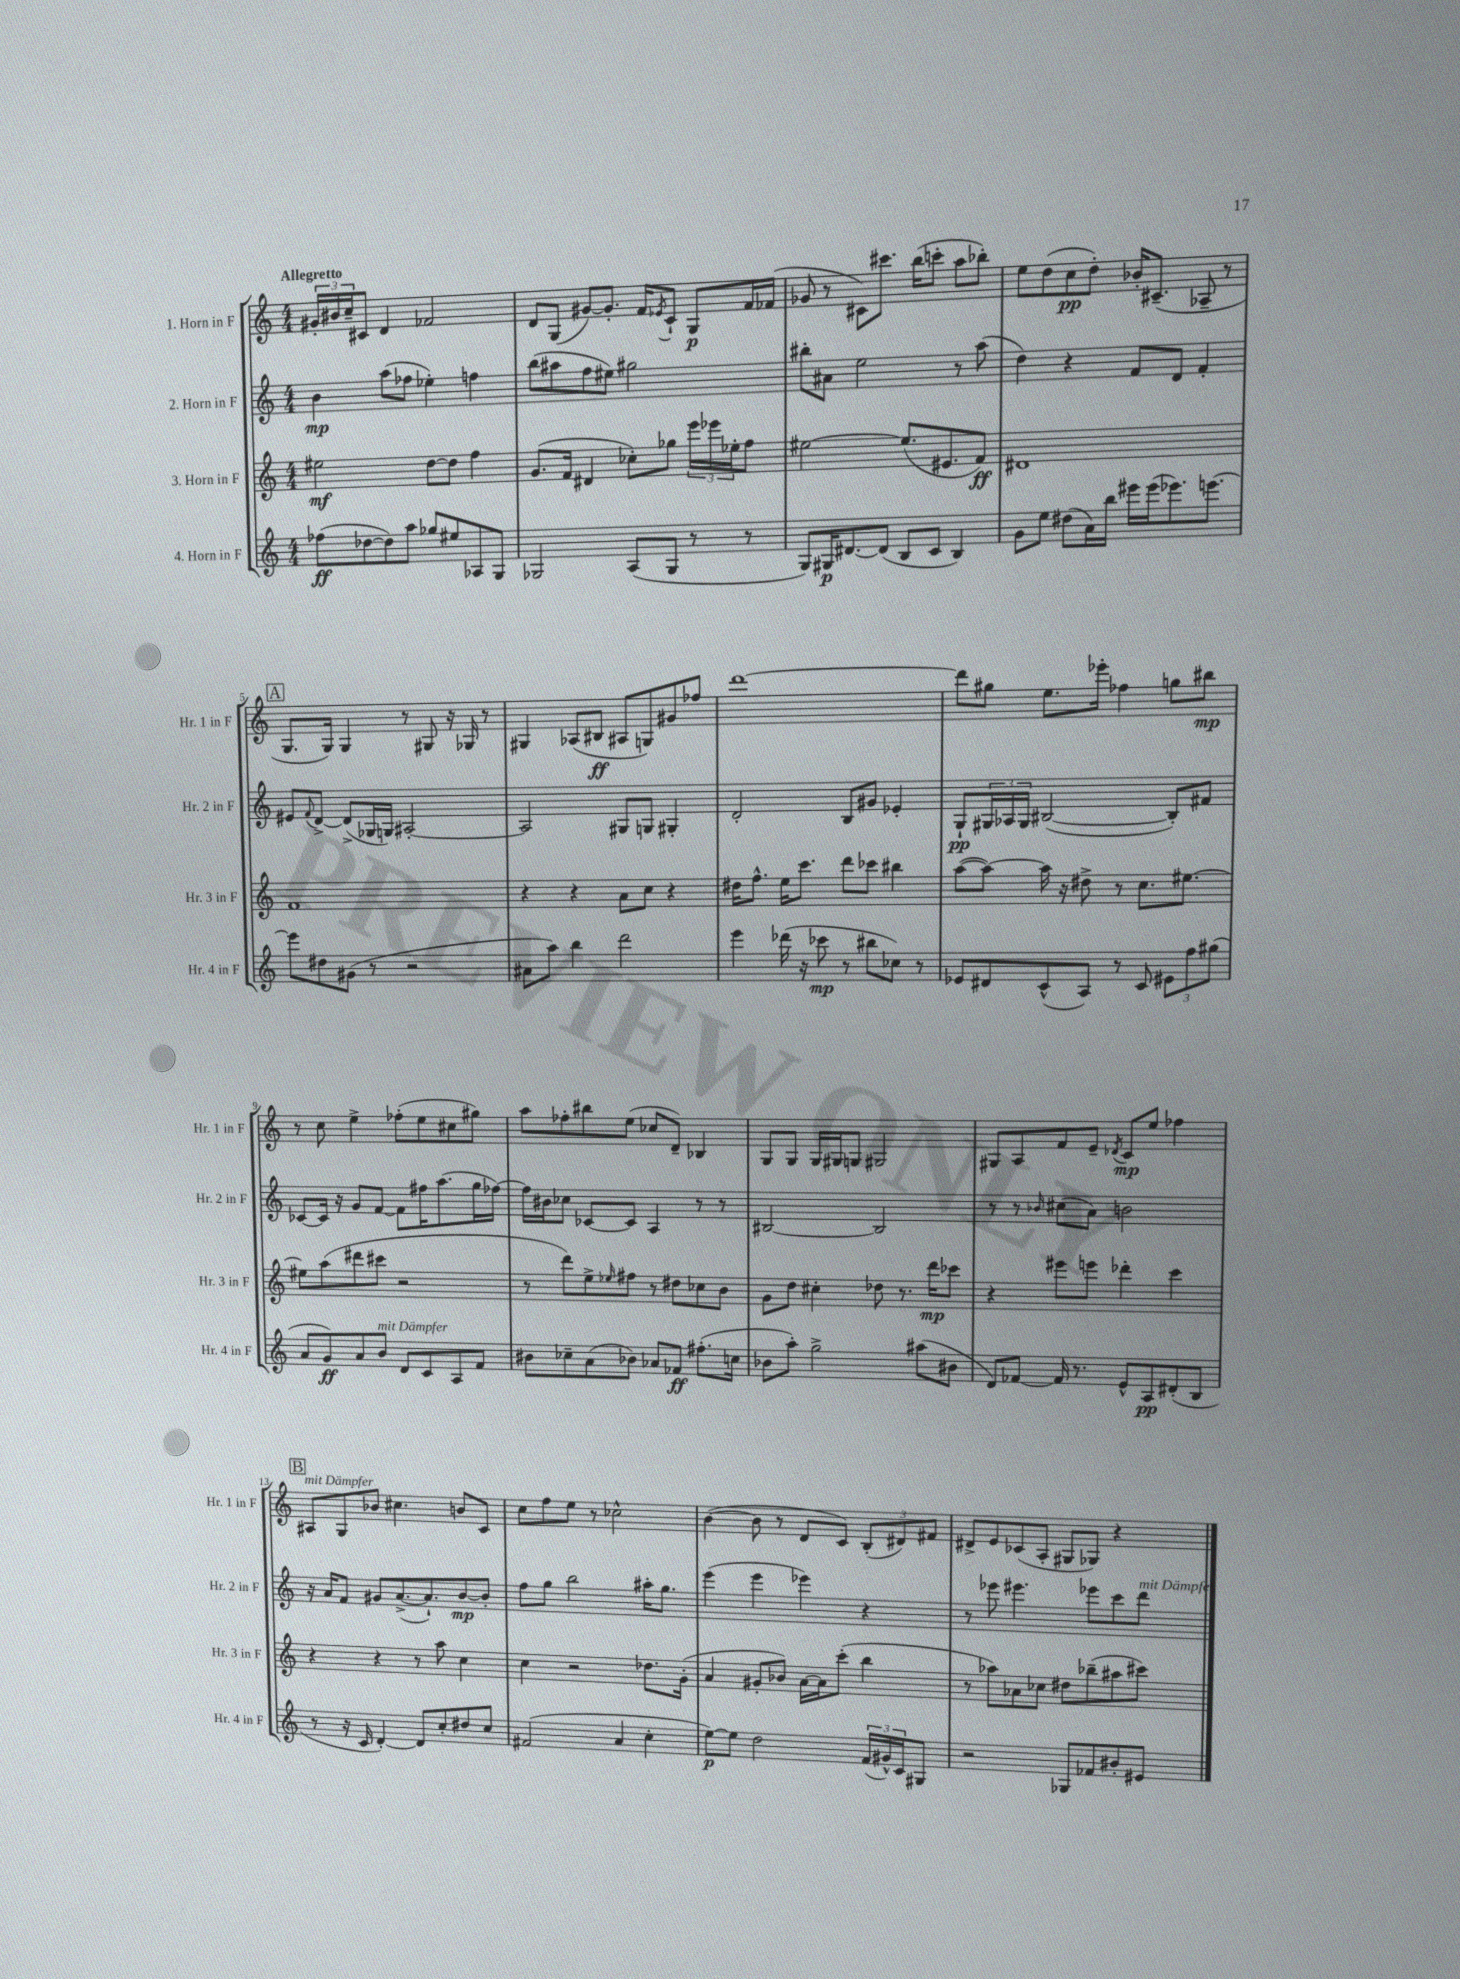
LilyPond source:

<<
\new StaffGroup <<
\new Staff = "s0" \with { instrumentName = "1. Horn in F" shortInstrumentName = "Hr. 1 in F" } {
    \clef treble \key c \major \numericTimeSignature \time 4/4 \tempo "Allegretto"
    \tuplet 3/2 { gis'16-. bis'16 c''16-- } cis'8 d'4 fes'2 |
    d'8 g8( gis'8~) gis'8.-. f'16 \acciaccatura { ees'8 } c'8-! g8\p f'16 fes'16( |
    ges'8 r8 cis'8) cis'''8. b''16( c'''8-. a''8 bes''8-.) |
    e''8 d''8( c''8\pp d''8-.) bes'16-. cis'8.--( aes8-- r8 |
    \mark \markup { \box "A" } g8. g16) g4 r8 gis8 r16 ges16 r8 |
    gis4 aes8( bis8\ff ais8 g8) gis'8 fes''8 |
    d'''1~ |
    d'''8 gis''8 e''8. ees'''16-. fes''4 g''8 bis''8\mp |
    r8 c''8 e''4-> fes''8-.( e''8 cis''8 gis''8) |
    a''8 fes''8-. bis''8 e''8( ces''8 d'8--) bes4 |
    g8 g8 g16 gis16 g8 gis2 |
    gis8 a8 f'8 e'8-- \acciaccatura { des'8 } c'8\mp e''8 fes''4 |
    \mark \markup { \box "B" } ais8^\markup { \italic "mit Dämpfer" } g8 bes'8 cis''4. b'8 c'8 |
    c''8 f''8 e''8 r8 ces''2-^ |
    b'4~( b'8 r8 d'8 c'8) \tuplet 3/2 { b8-.( dis'8) fis'8 } |
    dis'8-> e'8 ces'8( a8-. gis8 ges8) r4 \bar "|." |
}
\new Staff = "s1" \with { instrumentName = "2. Horn in F" shortInstrumentName = "Hr. 2 in F" } {
    \clef treble \key c \major \numericTimeSignature \time 4/4
    b'4\mp a''8( fes''8 ees''4-.) f''4 |
    b''8( ais''8 f''8 eis''8) gis''2 |
    bis''8-. ais'8 e''2 r8 a''8( |
    d''4) r4 f'8 d'8 f'4-. |
    \mark \markup { \box "A" } eis'8 \appoggiatura { f'8 } d'8~-> d'8->( ges16 g16) ais2~-. |
    ais2 gis8 g8 gis4-. |
    d'2-. b8 gis'8 ees'4-. |
    g8-!\pp \tuplet 3/2 { gis16 aes16 gis16 } bis2~( bis8-.) fis'8 |
    ces'8~ ces'16 r16 g'8 f'8~ f'8 fis''16 a''8.( g''16 fes''16~) |
    fes''16 bis'16 ces''8 ces'8~ ces'8 a4 r8 r8 |
    bis2~ bis2 |
    r8 r8 \grace { bes'16 } cis''8( a'8) b'2 |
    \mark \markup { \box "B" } r16 a'16 f'8 gis'8 a'8.~->( a'8.-!) b'8~\mp b'8-. |
    f''8 g''8 b''2 ais''16-. g''8. |
    e'''4( e'''4 ees'''4) r4 |
    r8 ees'''8 eis'''4. ees'''8 c'''8 d'''8^\markup { \italic "mit Dämpfer" } \bar "|." |
}
\new Staff = "s2" \with { instrumentName = "3. Horn in F" shortInstrumentName = "Hr. 3 in F" } {
    \clef treble \key c \major \numericTimeSignature \time 4/4
    eis''2\mf d''8~ d''8 f''4 |
    g'8.( f'16 dis'4 ces''8-.) ges''8 \tuplet 3/2 { e'''16 ees'''16 ees''16-. } f''8 |
    eis''2~ eis''8.( eis'8. f'8\ff) |
    dis'1 |
    \mark \markup { \box "A" } f'1 |
    r4 r4 a'8 c''8 r4 |
    dis''16 f''8.-^ e''16 c'''8. d'''8 ces'''8 bis''4 |
    a''8~( a''8~) a''16 r16 dis''8-> r8 c''8. eis''8.~ |
    eis''8 a''8( dis'''8 cis'''8 r2 |
    r8 d'''8) e''8-> \grace { ees''16 } fis''8 r8 dis''8 ces''8 b'8 |
    g'8 d''8 cis''4-. des''8 r8. d'''16\mp ces'''8 |
    r4 eis'''8 e'''8 des'''4-. c'''4 |
    \mark \markup { \box "B" } r4 r4 r8 a''8 c''4 |
    c''4 r2 des''8. g'16-.( |
    a'4 gis'8-. bes'8) a'16~ a'16 c'''8-.( b''4 |
    r8 aes''8) aes'8 ces''8 dis''8 bes''8--( ais''8 cis'''8) \bar "|." |
}
\new Staff = "s3" \with { instrumentName = "4. Horn in F" shortInstrumentName = "Hr. 4 in F" } {
    \clef treble \key c \major \numericTimeSignature \time 4/4
    fes''8\ff( des''8~ des''8) a''8 ges''8 eis''8 aes8 g8 |
    ges2 a8( ges8 r8 r8 |
    g8) gis16\p dis'8.~ dis'8( b8 c'8 b4) |
    g'8 e''8 dis''8( a'16) b''16 eis'''16 eis'''16( ees'''8.) e'''8.~ |
    \mark \markup { \box "A" } e'''8 dis''8 gis'8( r8 r2 |
    ais'8 a''8) b''4 d'''2 |
    e'''4 des'''16( r16 ces'''8\mp r8 bis''8 ces''8) r8 |
    ees'8 dis'8 c'8-^( a8) r8 c'8 \tuplet 3/2 { eis'8 f''8 gis''8( } |
    a'8 g'8\ff) a'8 b'8^\markup { \italic "mit Dämpfer" } d'8 c'8 a8 f'8 |
    bis'8 ces''8-- a'8( bes'8) aes'8 fes'8\ff fis''8.-.( c''16 |
    bes'8 a''8-.) g''2-> ais''8( bis'8 |
    d'8) fes'8~ fes'16 r8. e'8-^ a8\pp dis'8-.( b8 |
    \mark \markup { \box "B" } r8 r16 c'16 d'4~-.) d'8 c''8-. dis''8 c''8 |
    fis'2( a'4 c''4-. |
    e''8~\p) e''8 d''2 \tuplet 3/2 { f'16( gis'16-^) c'16 } gis8 |
    r2 ges8 fes'8 bis'8-. eis'8 \bar "|." |
}
>>
>>
